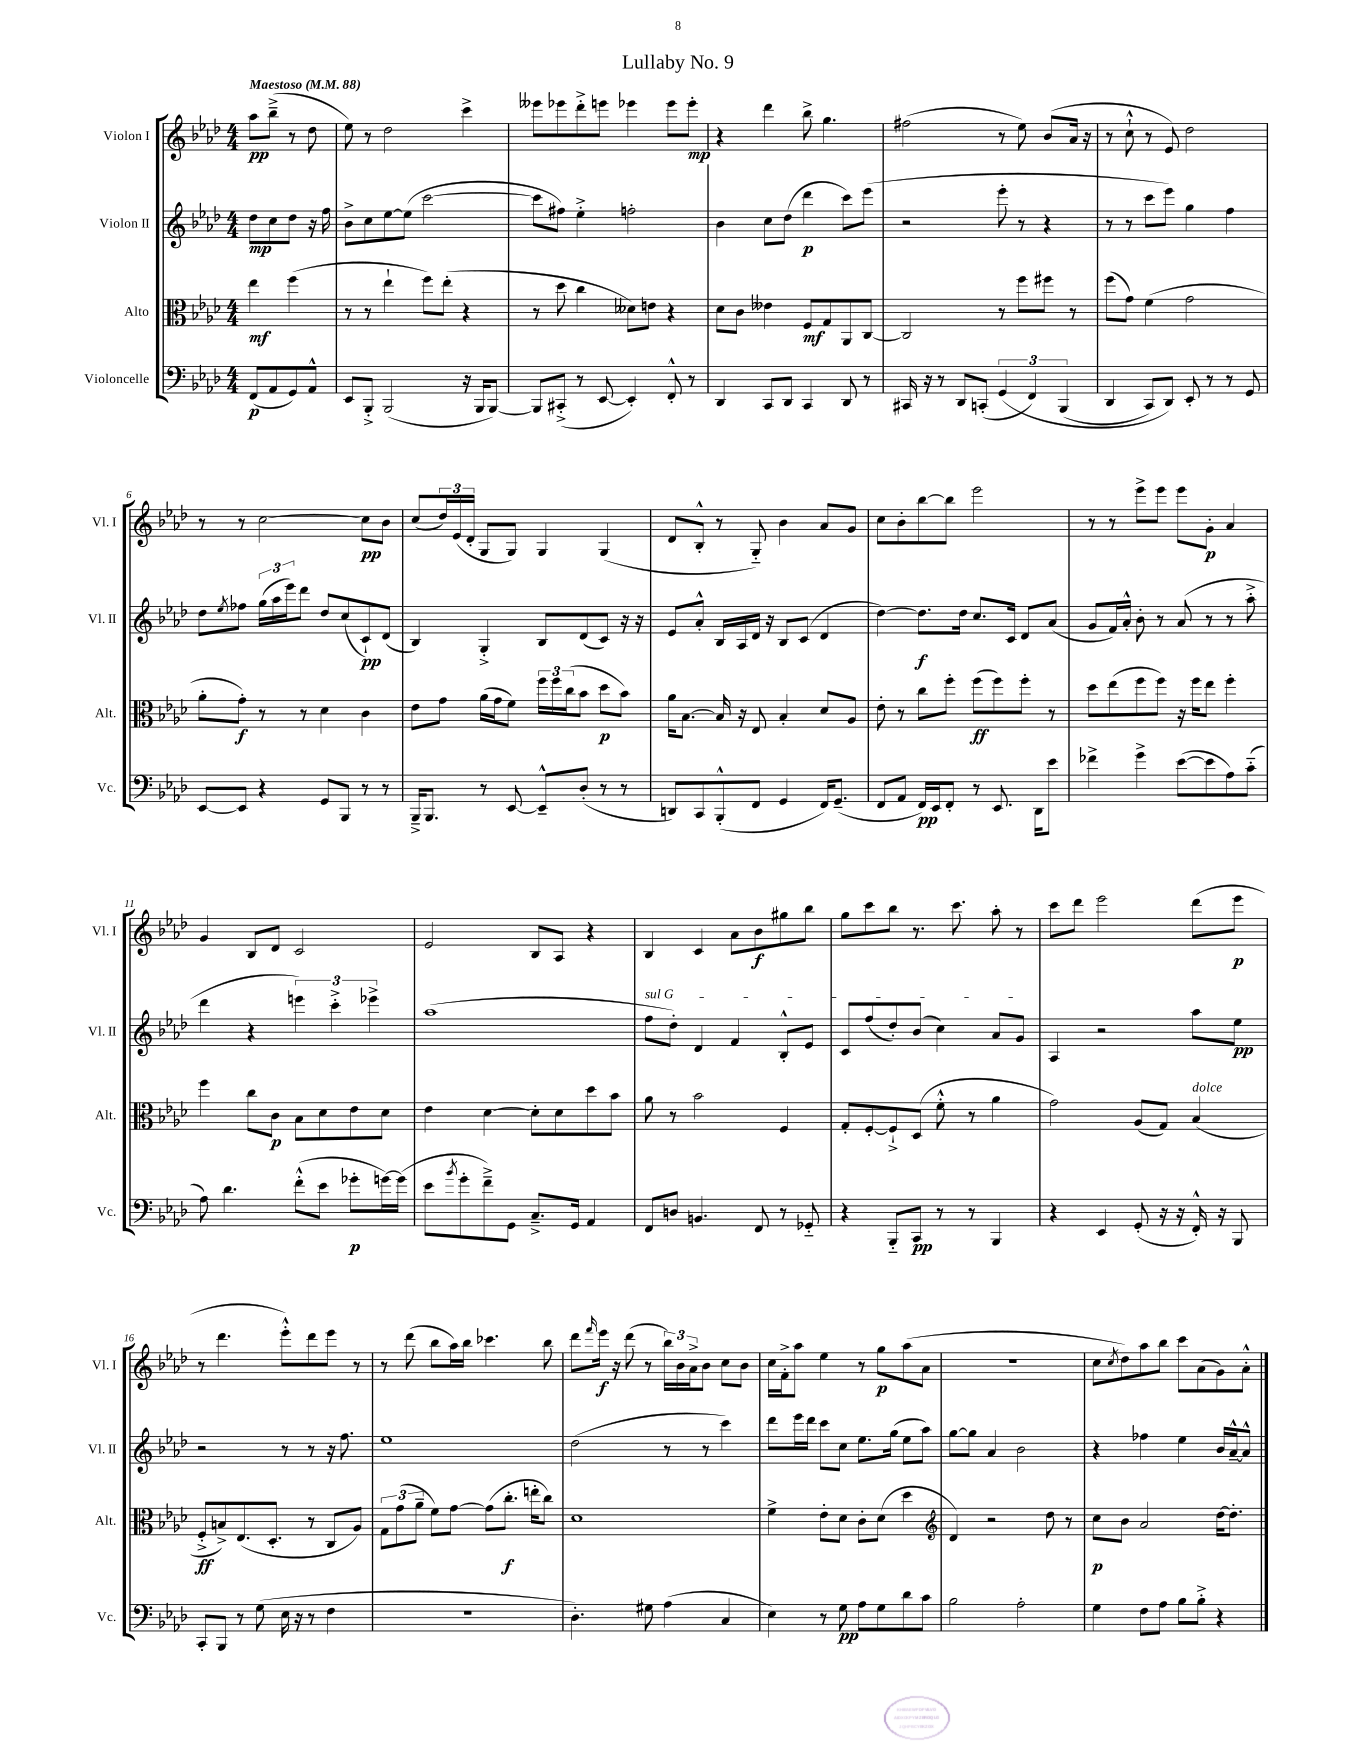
\header { title = "Lullaby No. 9" }
<<
\new StaffGroup <<
\new Staff = "s0" \with { instrumentName = "Violon I" shortInstrumentName = "Vl. I" } {
    \clef treble \key aes \major \numericTimeSignature \time 4/4 \partial 2 \tempo "Maestoso" 4 = 88
    aes''8\pp bes''8--->( r8 des''8 |
    ees''8) r8 des''2 c'''4-> |
    eeses'''8 ees'''8 des'''8-.-> e'''8 ees'''4 ees'''8 ees'''8-.\mp |
    r4 des'''4 bes''8-> g''4. |
    fis''2( r8 ees''8) bes'8( aes'16 r16 |
    r8 c''8-!-^ r8 ees'8) des''2 |
    r8 r8 c''2~ c''8\pp bes'8 |
    c''8( \tuplet 3/2 { des''16) ees'16( des'16-. } g8 g8) g4 g4( |
    des'8 bes8-.-^ r8 g8-_) bes'4 aes'8 g'8 |
    c''8 bes'8-. bes''8~ bes''8 ees'''2 |
    r8 r8 ees'''8-> ees'''8 ees'''8 g'8-.\p aes'4 |
    g'4 bes8 des'8 c'2 |
    ees'2 bes8 aes8 r4 |
    bes4 c'4 aes'8 bes'8\f gis''8 bes''8 |
    g''8 c'''8 bes''8 r8. c'''8. aes''8-. r8 |
    c'''8 des'''8 ees'''2 des'''8( ees'''8\p |
    r8 des'''4. ees'''8-.-^) des'''8 ees'''8 r8 |
    r8 des'''8( bes''8 aes''16) bes''16 ces'''4. bes''8 |
    des'''8 \grace { f'''16 } ees'''16\f r16 des'''8( r8 \tuplet 3/2 { bes''16) bes'16 aes'16-> } bes'8 c''8 bes'8 |
    c''16 f'16-.-> aes''8 ees''4 r8 g''8\p aes''8( aes'8 |
    R1 |
    c''8 \acciaccatura { c''8 } des''8) aes''8 bes''8 c'''8 aes'8( g'8) aes'8-.-^ \bar "|." |
}
\new Staff = "s1" \with { instrumentName = "Violon II" shortInstrumentName = "Vl. II" } {
    \clef treble \key aes \major \numericTimeSignature \time 4/4 \partial 2
    des''8\mp c''8 des''8 r16 f''16 |
    bes'8-> c''8 ees''8~ ees''8( c'''2~ |
    c'''8 fis''8) ees''4-.-> f''2-. |
    bes'4 c''8 des''8( des'''4\p c'''8) ees'''8( |
    r2 ees'''8-. r8 r4 |
    r8 r8 c'''8 ees'''8) g''4 f''4 |
    des''8 \acciaccatura { ees''8 } fes''8 \tuplet 3/2 { g''16( aes''16 ees'''16) } des'''8 des''8 c''8( c'8-!\pp) des'8( |
    bes4) g4-.-> bes8 des'8( c'8) r16 r16 |
    ees'8 aes'8-.-^ bes16 aes16 des'16 r16 bes8 c'8( des'4 |
    des''4~) des''8.\f des''16 c''8. c'16 des'8 aes'8( |
    g'8 f'16) aes'16-.-^ bes'8-. r8 aes'8( r8 r8 aes''8-.-> |
    des'''4 r4 \tuplet 3/2 { e'''4) c'''4-.-> ees'''4-> } |
    aes''1( |
    \once \override TextSpanner.bound-details.left.text = \markup { \italic "sul G" } f''8\startTextSpan des''8-.) des'4 f'4 bes8-.-^ ees'8 |
    c'8 f''8( des''8-.) bes'8( c''4) aes'8 g'8\stopTextSpan |
    aes4 r2 aes''8 ees''8\pp |
    r2 r8 r8 r16 f''8. |
    ees''1 |
    des''2( r8 r8 c'''4) |
    des'''8 ees'''16 des'''16 c'''8 c''8 ees''8. g''16( ees''8 aes''8) |
    g''8~ g''8 aes'4 bes'2 |
    r4 fes''4 ees''4 bes'16 aes'16~---^ aes'8-^ \bar "|." |
}
\new Staff = "s2" \with { instrumentName = "Alto" shortInstrumentName = "Alt." } {
    \clef alto \key aes \major \numericTimeSignature \time 4/4 \partial 2
    ees''4\mf f''4( |
    r8 r8 ees''4-! f''8) ees''8-.( r4 |
    r8 des''8 c''4 deses'8) e'8 r4 |
    des'8 c'8 eeses'4 f8\mf g8 aes,8 c8~ |
    c2 r8 f''8 fis''8 r8 |
    f''8( g'8) f'4( g'2 |
    aes'8-. g'8-.\f) r8 r8 des'4 c'4 |
    ees'8 g'8 aes'16( g'16 f'8) \tuplet 3/2 { f''16 f''16 c''16( } bes'8 des''8\p bes'8) |
    aes'16 bes8.~ bes16 r16 ees8 bes4-. des'8 aes8 |
    ees'8-. r8 c''8 f''8-. f''8\ff( f''8) f''8-. r8 |
    des''8 ees''8( f''8 f''8) r16 f''16 ees''8 f''4-. |
    f''4 c''8 c'8\p bes8 des'8 ees'8 des'8 |
    ees'4 des'4~ des'8-. des'8 des''8 bes'8 |
    aes'8 r8 bes'2 f4 |
    g8-. f8~-. f8-!-> des8( f'8-.-^ r8 aes'4 |
    g'2) aes8( g8) bes4^\markup { \italic "dolce" }( |
    f8-.->\ff b8->) ees8.( des8.-. r8 c8 aes8) |
    \tuplet 3/2 { g8 g'8( aes'8-- } f'8) g'8~ g'8( c''8.-.\f e''16-. c''8) |
    des'1 |
    f'4-> ees'8-. des'8 c'8-. des'8( des''4 |
    \clef treble des'4) r2 des''8 r8 |
    c''8\p bes'8 aes'2 des''16~ des''8.-. \bar "|." |
}
\new Staff = "s3" \with { instrumentName = "Violoncelle" shortInstrumentName = "Vc." } {
    \clef bass \key aes \major \numericTimeSignature \time 4/4 \partial 2
    f,8\p( aes,8 g,8) aes,8-^ |
    ees,8 bes,,8-.-> bes,,2( r16 bes,,16 bes,,8~) |
    bes,,8 cis,8-.->( r8 ees,8~ ees,4-.) f,8-.-^ r8 |
    des,4 c,8 des,8 c,4 des,8 r8 |
    cis,16 r16 r8 des,8 c,8-.( \tuplet 3/2 { g,4\( f,4) bes,,4( } |
    des,4 c,8) des,8\) ees,8-. r8 r8 g,8 |
    ees,8~ ees,8 r4 g,8 bes,,8 r8 r8 |
    bes,,16---> bes,,8. r8 ees,8~ ees,8---^ des8-.( r8 r8 |
    d,8) c,8 bes,,8-.-^( f,8 g,4 f,16) g,8.--( |
    f,8 aes,8 f,16\pp) ees,16 f,8-. r8 ees,8. des,16 ees'8 |
    fes'4-> g'4-> ees'8~( ees'8 aes8) c'8-_( |
    aes8) des'4. f'8-.-^( ees'8 ges'8-.\p g'16~) g'16( |
    ees'8 \acciaccatura { bes'8 } g'8-. f'8--->) g,8 c8.---> g,16 aes,4 |
    f,8 d8 b,4. f,8 r8 ges,8-_ |
    r4 bes,,8-_ c,8\pp r8 r8 bes,,4 |
    r4 ees,4 g,8-.( r16 r16 f,16-.-^) r16 bes,,8 |
    c,8-. bes,,8 r8 g8( ees16 r16 r8 f4 |
    R1 |
    des4.-.) gis8 aes4( c4 |
    ees4) r8 g8\pp aes8 g8 des'8 c'8 |
    bes2 aes2-. |
    g4 f8 aes8 bes8 bes8-.-> r4 \bar "|." |
}
>>
>>
